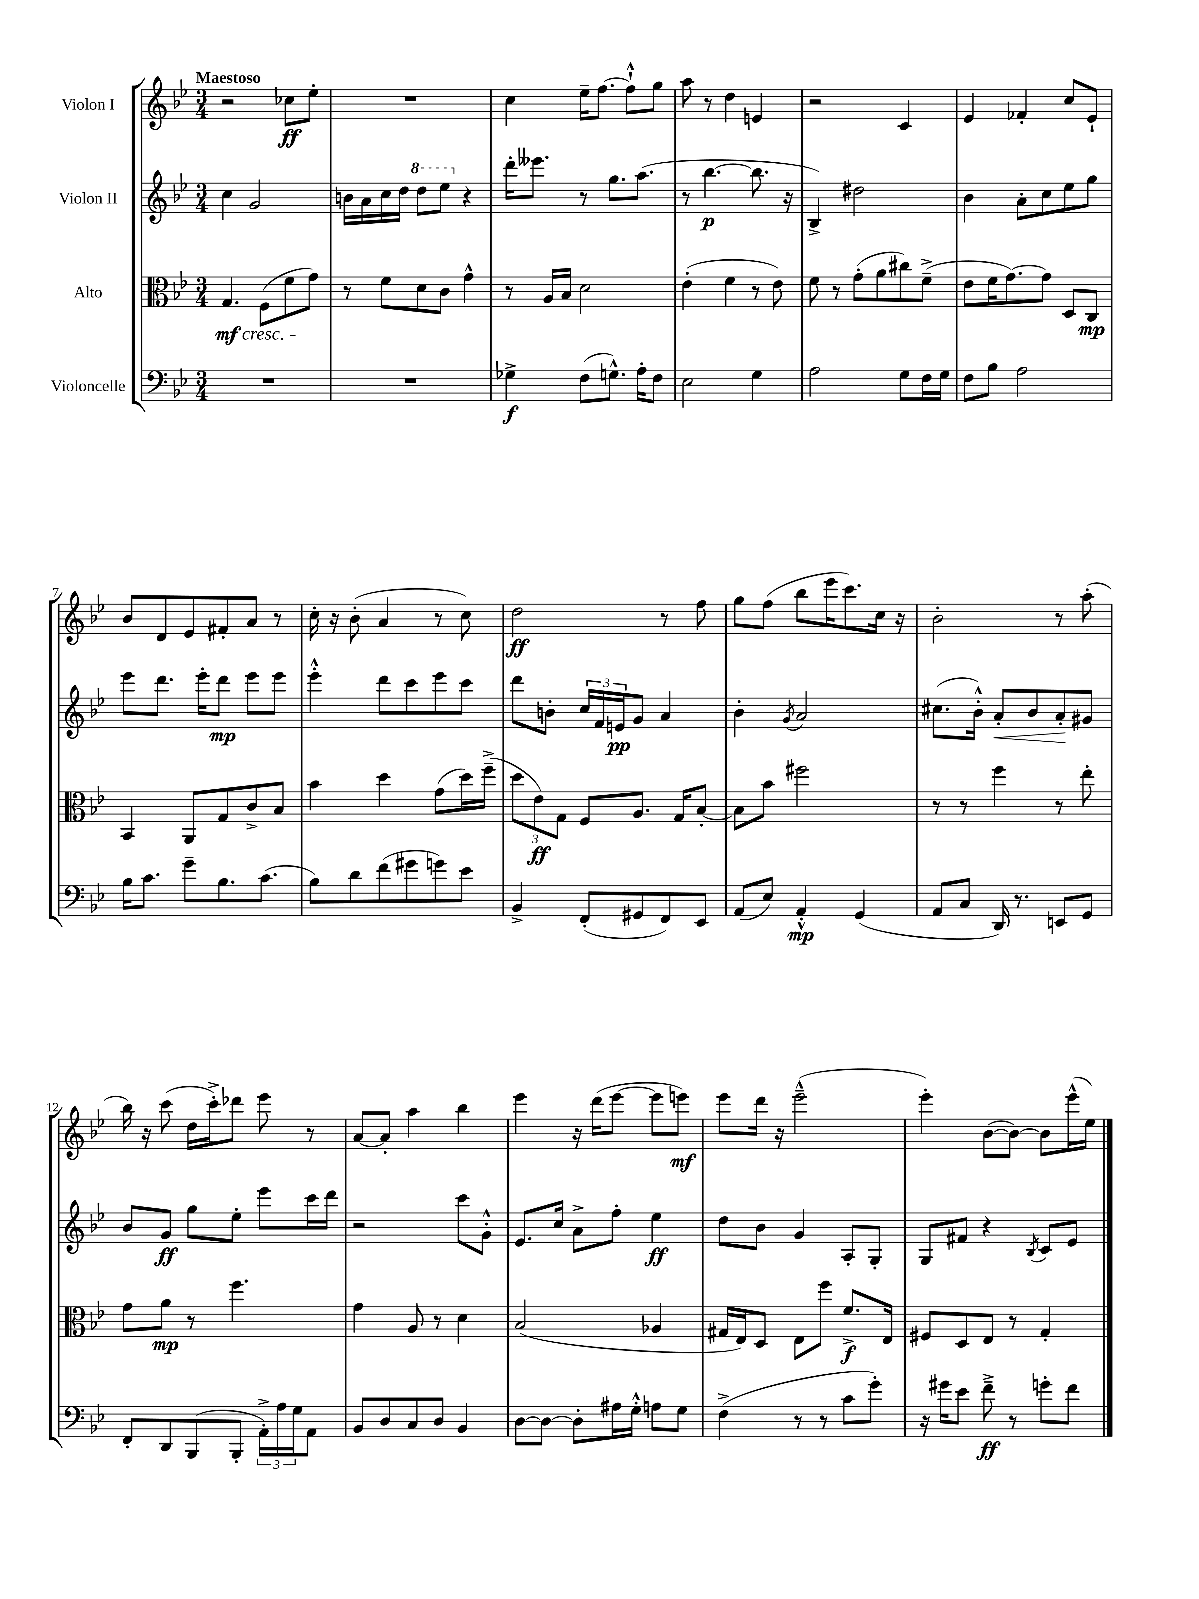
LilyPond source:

<<
\new StaffGroup <<
\new Staff = "s0" \with { instrumentName = "Violon I" } {
    \clef treble \key bes \major \numericTimeSignature \time 3/4 \tempo "Maestoso"
    r2 ces''8\ff ees''8-. |
    R2. |
    c''4 ees''16-- f''8.~ f''8-!-^ g''8 |
    a''8 r8 d''4 e'4 |
    r2 c'4 |
    ees'4 fes'4-. c''8 ees'8-! |
    bes'8 d'8 ees'8 fis'8-. a'8 r8 |
    c''16-. r16 bes'8-.( a'4 r8 c''8) |
    d''2\ff r8 f''8 |
    g''8 f''8( bes''8 ees'''16 c'''8.) c''16 r16 |
    bes'2-. r8 a''8-.( |
    bes''16) r16 c'''8( d''16 c'''16-.->) des'''8 ees'''8 r8 |
    a'8~ a'8-. a''4 bes''4 |
    ees'''4 r16 d'''16( ees'''8~ ees'''8 e'''8\mf) |
    ees'''8 d'''16 r16 ees'''2---^( |
    ees'''4-.) bes'8~( bes'8~) bes'8 ees'''16-^( ees''16) \bar "|." |
}
\new Staff = "s1" \with { instrumentName = "Violon II" } {
    \clef treble \key bes \major \numericTimeSignature \time 3/4
    c''4 g'2 |
    b'16 a'16 c''16 d''16 \ottava #1 d'''8 ees'''8 \ottava #0 r4 |
    d'''16-. eeses'''8. r8 g''8. a''8.( |
    r8 bes''4.~\p bes''8. r16 |
    bes4->) dis''2 |
    bes'4 a'8-. c''8 ees''8 g''8 |
    ees'''8 d'''8. ees'''16-. d'''8\mp ees'''8 ees'''8 |
    ees'''4-.-^ d'''8 c'''8 ees'''8 c'''8 |
    d'''8 b'8-. \tuplet 3/2 { c''16 f'16 e'16\pp } g'8 a'4 |
    bes'4-. \acciaccatura { g'8 } a'2 |
    cis''8.( bes'16-.-^) a'8-.\< bes'8 a'8-.\! gis'8 |
    bes'8 g'8\ff g''8 ees''8-. ees'''8 c'''16 d'''16 |
    r2 c'''8 g'8-.-^ |
    ees'8. c''16 a'8-> f''8-. ees''4\ff |
    d''8 bes'8 g'4 a8-. g8-. |
    g8 fis'8 r4 \acciaccatura { bes8 } c'8 ees'8 \bar "|." |
}
\new Staff = "s2" \with { instrumentName = "Alto" } {
    \clef alto \key bes \major \numericTimeSignature \time 3/4
    g4.\mf\cresc f8( f'8 g'8\!) |
    r8 f'8 d'8 c'8 g'4-^ |
    r8 a16 bes16 d'2 |
    ees'4-.( f'4 r8 ees'8) |
    f'8 r8 g'8-.( a'8 cis''8) f'8--->( |
    ees'8 f'16 g'8.~) g'8 d8 c8\mp |
    bes,4 a,8 g8 c'8-> bes8 |
    bes'4 d''4 g'8( d''16) f''16--->( |
    \tuplet 3/2 { d''8 ees'8\ff) g8 } f8 a8. g16 bes8~-. |
    bes8 bes'8 fis''2 |
    r8 r8 f''4 r8 ees''8-. |
    g'8 a'8\mp r8 f''4. |
    g'4 a8 r8 d'4 |
    bes2( aes4 |
    gis16 ees16) d8 ees8 f''8 f'8.->\f ees16 |
    fis8 d8 ees8 r8 g4-. \bar "|." |
}
\new Staff = "s3" \with { instrumentName = "Violoncelle" } {
    \clef bass \key bes \major \numericTimeSignature \time 3/4
    R2. |
    R2. |
    ges4->\f f8( g8.-^) a16-. f8 |
    ees2 g4 |
    a2 g8 f16 g16 |
    f8 bes8 a2 |
    bes16 c'8. g'8-- bes8. c'8.( |
    bes8) d'8 f'8( gis'8 g'8) ees'8 |
    bes,4-> f,8-.( gis,8 f,8) ees,8 |
    a,8( ees8) a,4-.-^\mp g,4( |
    a,8 c8 d,16) r8. e,8 g,8 |
    f,8-. d,8 bes,,8( bes,,8-. \tuplet 3/2 { a,16-.->) a16 g16 } a,8 |
    bes,8 d8 c8 d8 bes,4 |
    d8~ d8~ d8-. ais16 g16-.-^ a8 g8 |
    f4->( r8 r8 c'8 g'8-.) |
    r16 gis'16 ees'8 f'8--->\ff r8 g'8-. f'8 \bar "|." |
}
>>
>>
